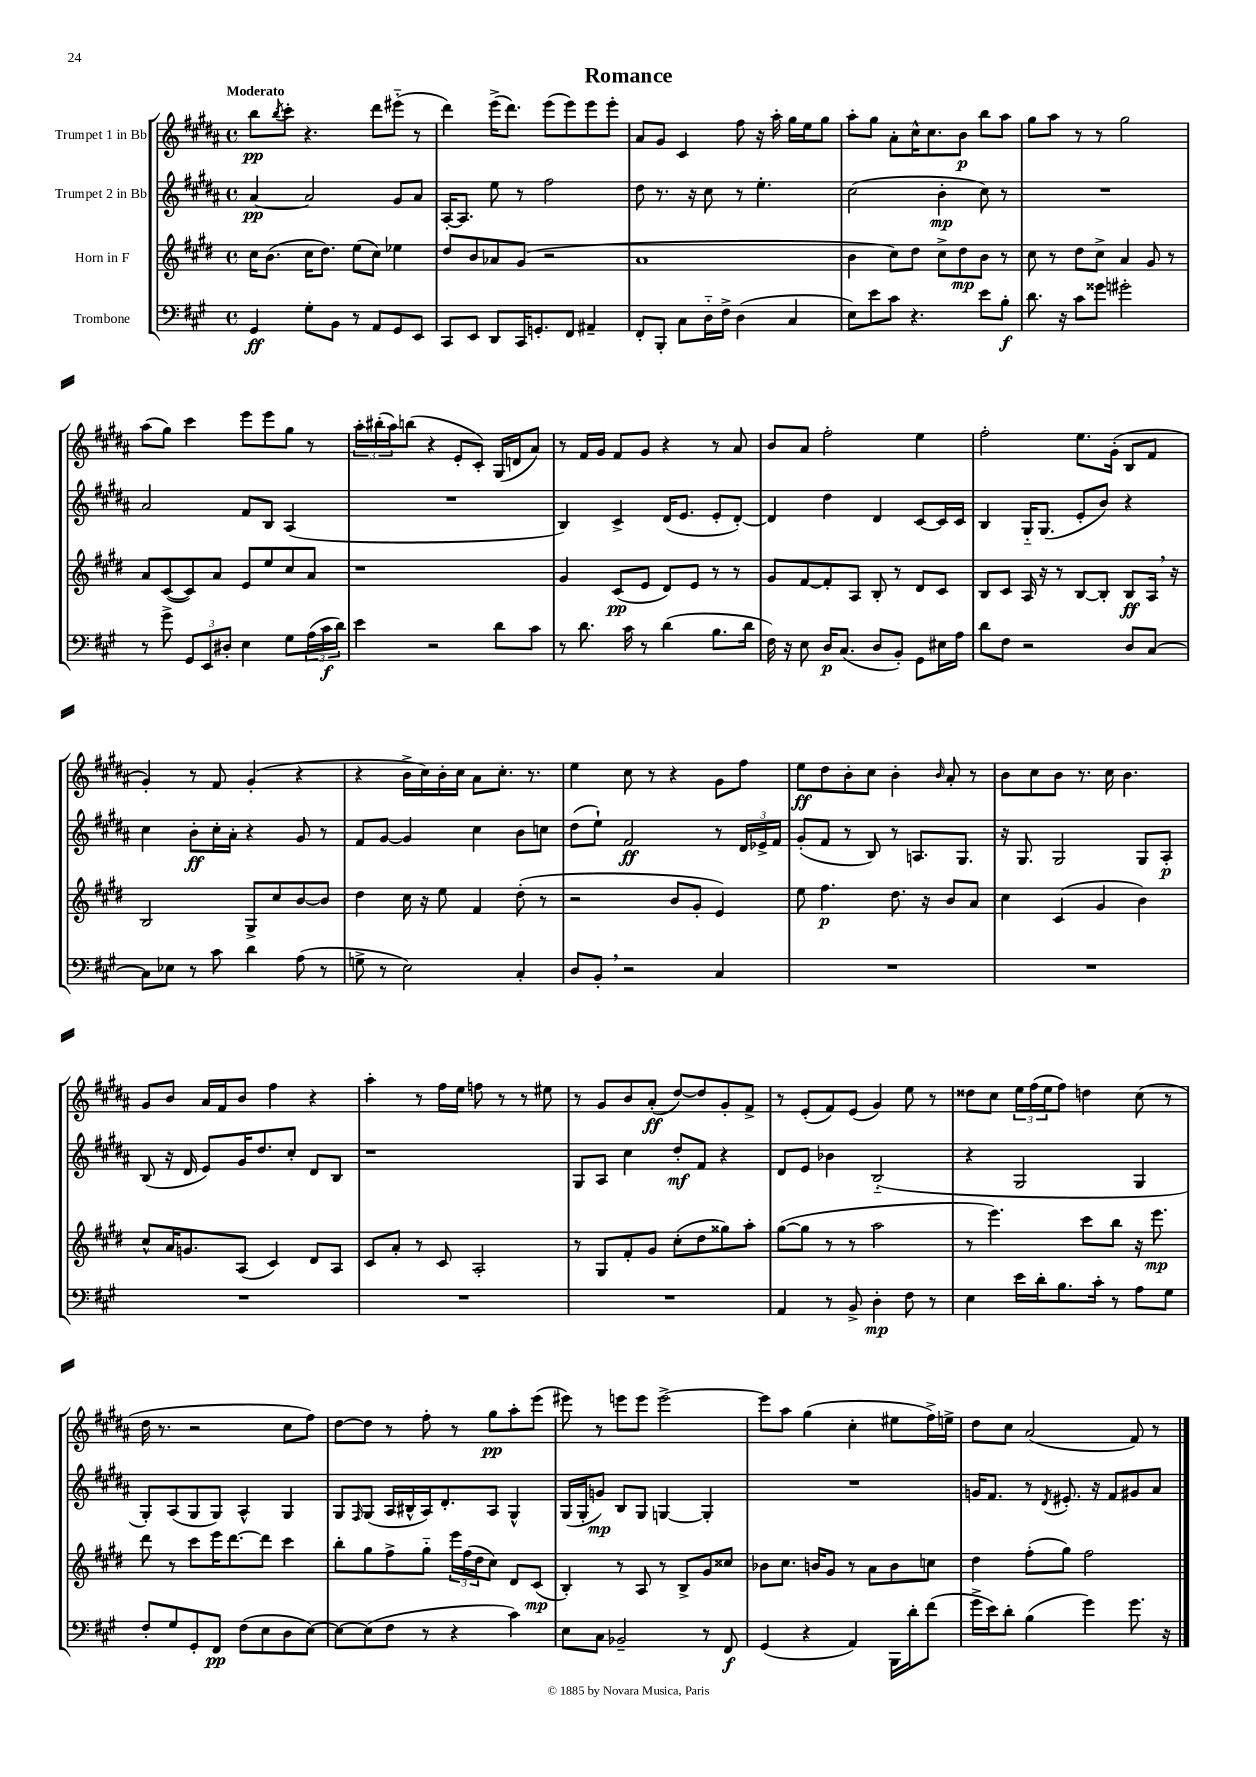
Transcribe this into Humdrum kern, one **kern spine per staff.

**kern	**kern	**kern	**kern
*staff4	*staff3	*staff2	*staff1
*clefF4	*clefG2	*clefG2	*clefG2
*k[f#c#g#]	*k[f#c#g#d#]	*k[f#c#g#d#a#]	*k[f#c#g#d#a#]
*M4/4	*M4/4	*M4/4	*M4/4
*met(c)	*met(c)	*met(c)	*met(c)
4GG#/	16cc#\LK	[4a#/	8bb\L
.	(8.b\J	.	.
.	.	.	8qbb/
.	.	.	8ccc#'\J
8G#'\L	16cc#\LK	2a#/]	4.r
.	8.dd#\J)	.	.
8BB\J	.	.	.
8r	(8ee\L	.	.
8AA/L	8cc#\J)	.	8ddd#\L
8GG#/	4ee-\	8g#/L	(8eee#'~\J
8EE/J	.	8a#/J	8r
=	=	=	=
8CC#/L	8dd#/L	[16A#'/LK	4ddd#\)
.	.	8.A#/]J	.
8EE/J	8b/	.	.
8DD/L	8a-/	8ee\	(16eee^\LK
.	.	.	8.ddd#\J)
16CC#/K	(8g#/J	8r	.
8.GG'/	.	.	.
.	2r	2ff#\	(8eee\L
8FF#/J	.	.	8eee\)
4AA#~/	.	.	8eee\
.	.	.	8eee'\J
=	=	=	=
8FF#'/L	1a	8dd#\	8a#/L
8BBB'/J	.	8.r	8g#/J
8C#\L	.	.	4c#/
.	.	16r	.
16D'~\L	.	8cc#\	.
16F#^\JJ	.	.	.
(4D\	.	8r	8ff#\
.	.	4.ee'\	16r
.	.	.	16aa#'\
4C#/	.	.	16gg#\LL
.	.	.	16ee\J
.	.	.	8gg#\J
=	=	=	=
8E\L)	4b\	(2cc#\	8aa#'\L
8e\	.	.	8gg#\J
8c#\J	8cc#\L)	.	8a#'\L
4.r	8dd#\J	.	16cc#^^\K
.	.	.	8.cc#\
.	8cc#^\L	4b'\	.
.	8dd#\	.	8b\J
8e\L	8b\J	8cc#\)	8bb\L
8B'\J	8r	8r	8aa#\J
=	=	=	=
8.d\	8cc#\	1r	8gg#\L
.	8r	.	8aa#\J
16r	.	.	.
8c#\L	8dd#\L	.	8r
8g##\J	8cc#^\J	.	8r
2g#'\	4a/	.	2gg#\
.	8g#/	.	.
.	8r	.	.
=	=	=	=
8r	8a/L	2a#/	(8aa#\L
8g#^\	([8c#/	.	8gg#\J)
12GG#/L	8c#/])	.	4ccc#\
12EE/	.	.	.
.	8a/J	.	.
12D#'/J	.	.	.
4E\	8e/L	8f#/L	8eee\L
.	8ee/	8B/J	8eee\
8G#\L	8cc#/	(4A#/	8gg#\J
(24A\L	8a/J	.	8r
24c#\	.	.	.
24d\JJ)	.	.	.
=	=	=	=
4e\	1r	1r	24aa#'\LL
.	.	.	(24bb#'\
.	.	.	24aa#\J)
.	.	.	(8bb\J
2r	.	.	4r
.	.	.	8e'/L
.	.	.	8c#'/J)
8d\L	.	.	(16G#/LL
.	.	.	16d/J
8c#\J	.	.	8a#/J)
=	=	=	=
8r	4g#/	4B/)	8r
8.d\	.	.	16f#/LL
.	.	.	16g#/JJ
.	(8c#/L	4c#^/	8f#/L
16c#\	.	.	.
8r	8e/J	.	8g#/J
(4d\	8d#/L)	(16d#/LK	4r
.	.	8.e/J	.
.	8e/J	.	.
8.B\L	8r	8e'/L	8r
.	8r	[8d#'/J)	8a#/
16d\Jk	.	.	.
=	=	=	=
16F#\)	8g#/L	4d#/]	8b/L
16r	.	.	.
8E\	[8f#/	.	8a#/J
16D/LK	8f#'/]	4dd#\	2ff#'\
(8.C#/J	.	.	.
.	8A/J	.	.
8D/L	8B'/	4d#/	.
8BB'/J)	8r	.	.
8GG#\L	8d#/L	[8c#/L	4ee\
16E#\L	8c#/J	16c#/]L	.
16A\JJ	.	16c#/JJ	.
=	=	=	=
8d\L	8B/L	4B/	2ff#'\
8F#\J	8c#/J	.	.
2r	16A/	16G#'~/LK	.
.	16r	(8.G#/J	.
.	8r	.	.
.	[8B/L	8e'/L	8.ee\L
.	8B'/]J	8b/J)	.
.	.	.	(16g#'\Jk
8D/L	8B/L	4r	8B/L
[8C#/J	16A/Jk	.	8f#/J
.	16r	.	.
=	=	=	=
8C#\]L	2B/	4cc#\	4g#'/)
8E-\J	.	.	.
8r	.	8b'\L	8r
8c#\	.	16cc#'\L	8f#/
.	.	16a#'\JJ	.
4d\	8G#^/L	4r	(4g#'/
.	8cc#/	.	.
(8A\	[8b/	8g#/	4r
8r	8b/]J	8r	.
=	=	=	=
8G^\	4dd#\	8f#/L	4r
8r	.	[8g#/J	.
2E\)	16cc#\	4g#/]	16b^\LL
.	16r	.	16cc#\)
.	8ee\	.	16b'\
.	.	.	16cc#\JJ
.	4f#/	4cc#\	8a#\L
.	.	.	8.cc#'\J
4C#'/	(8dd#'\	8b\L	.
.	.	.	8.r
.	8r	8cc\J	.
=	=	=	=
8D/L	2r	(8dd#\L	4ee\
8BB'/J	.	8ee`\J)	.
2r	.	2f#/	8cc#\
.	.	.	8r
.	8b/L	.	4r
.	8g#'/J	.	.
4C#/	4e/)	8r	8g#\L
.	.	24d#/LL	8ff#\J
.	.	24e-^/	.
.	.	24f#/JJ	.
=	=	=	=
1r	8ee\	(8g#'/L	8ee\L
.	4.ff#\	8f#/J	8dd#\
.	.	8r	8b'\
.	.	8B/)	8cc#\J
.	8.dd#\	8r	4b'\
.	.	8.A/L	.
.	16r	.	.
.	.	.	16qqb/
.	8b/L	.	8a#'/
.	.	8.G#/J	.
.	8a/J	.	8r
=	=	=	=
1r	4cc#\	16r	8b\L
.	.	8.G#/	.
.	.	.	8cc#\
.	(4c#/	2G#/	8b\J
.	.	.	8.r
.	4g#/	.	.
.	.	.	16cc#\
.	.	.	4.b\
.	4b\)	8G#/L	.
.	.	8A#'/J	.
=	=	=	=
1r	8cc#^^/L	(8B/	8g#/L
.	16a/K	16r	8b/J
.	8.g/	16d#/	.
.	.	8e/L)	16a#/LL
.	.	.	16f#/J
.	(8A/J	16g#/K	8b/J
.	.	8.dd#/	.
.	4c#/)	.	4ff#\
.	.	8cc#'/J	.
.	8d#/L	8d#/L	4r
.	8A/J	8B/J	.
=	=	=	=
1r	8c#/L	1r	4aa#'\
.	8a'/J	.	.
.	8r	.	8r
.	8c#/	.	16ff#\LL
.	.	.	16ee\JJ
.	2A'/	.	8ff\
.	.	.	8r
.	.	.	8r
.	.	.	8ee#\
=	=	=	=
1r	8r	8G#/L	8r
.	8G#/L	8A#/J	8g#/L
.	8f#'/	4cc#\	8b/
.	8g#/J	.	(8a#'/J
.	(8cc#'\L	8dd#'/L	[8dd#/L)
.	8dd#\	8f#/J	8dd#/]
.	8gg##\)	4r	8g#'/
.	8aa'\J	.	8f#^/J
=	=	=	=
4AA/	([8gg#\L	8d#/L	8r
.	8gg#\]J	8e/J	(8e'/L
8r	8r	4b-\	8f#/)
8BB^/	8r	.	(8e/J
4D'\	2aa\	(2B'~/	4g#/)
8F#\	.	.	8ee\
8r	.	.	8r
=	=	=	=
4E\	8r	4r	8dd##\L
.	4.eee\)	.	8cc#\J
16e\LL	.	2G#/	24ee\LL
.	.	.	(24ff#\
16d'\J	.	.	.
.	.	.	24ee\J
8.B\	.	.	8ff#\J)
.	8ccc#\L	.	4dd\
16c#'\Jk	.	.	.
8r	8bb\J	.	.
8A\L	16r	4G#/	(8cc#\
.	8.eee\	.	.
8G#\J	.	.	8r
=	=	=	=
8F#'/L	8ddd#\	8G#'/L)	16dd#\
.	.	.	8.r
8G#/	8r	(8A#/	.
8GG#'/	8ccc#\L	8G#/	2r
8FF#/J	16eee\K	8G#/J)	.
.	[8.ddd#\	.	.
(8F#\L	.	4A#^^/	.
8E\	8ddd#\]J	.	.
8D\	4ccc#\	4G#/	8cc#\L
[8E\J)	.	.	8ff#\J)
=	=	=	=
8E\_L	8bb'\L	8G#/L	[8dd#\L
.	.	16qqF#/	.
(8E\]	8gg#\	(8G#/J	8dd#\]J
8F#\J	8ff#^\	16A#/LL	8r
.	.	16B#^^/	.
8r	8gg#'~\J	16A#/J)	8ff#'\
.	.	8.d#'/	.
4r	24eee\LL	.	8r
.	(24ff#\	.	.
.	24dd#\J	.	.
.	8cc#\J)	8A#/J	8gg#\L
4c#\)	8d#/L	4G#^^/	8aa#'\
.	(8c#/J	.	(8eee\J
=	=	=	=
8E\L	4B'/)	(16G#/LL	8eee#\)
.	.	16G#'/J	.
8C#\J	.	8g/J)	8r
2BB-~/	8r	8B/L	8eee\L
.	8A/	8G#/J	8eee\J
.	8r	[4G/	[2eee^\
.	8B^/L	.	.
8r	8g#/	4G'/]	.
8FF#/	8cc##/J	.	.
=	=	=	=
(4GG#/	8b-\L	1r	8eee\]L
.	8.cc#\J	.	8aa#\J
4r	.	.	(4gg#\
.	16b/LK	.	.
.	8g#/J	.	.
4AA/)	8r	.	4cc#'\
.	8a\L	.	.
16BBB\LL	8b\	.	8ee#\L
16d'\J	.	.	.
(8f#\J	8cc\J	.	16ff#^\L)
.	.	.	16ee^\JJ
=	=	=	=
16g#^\LL	4dd#\	16g/LK	8dd#\L
16e\J)	.	8.f#/J	.
8d'\J	.	.	8cc#\J
(4B\	(8ff#'\L	8r	(2a#/
.	.	8qd#/	.
.	8gg#\J)	8.e#'/	.
4g#\)	2ff#\	.	.
.	.	16r	.
.	.	8f#/L	.
8.g#\	.	8g#/	8f#/)
.	.	8a#/J	8r
16r	.	.	.
==	==	==	==
*-	*-	*-	*-
